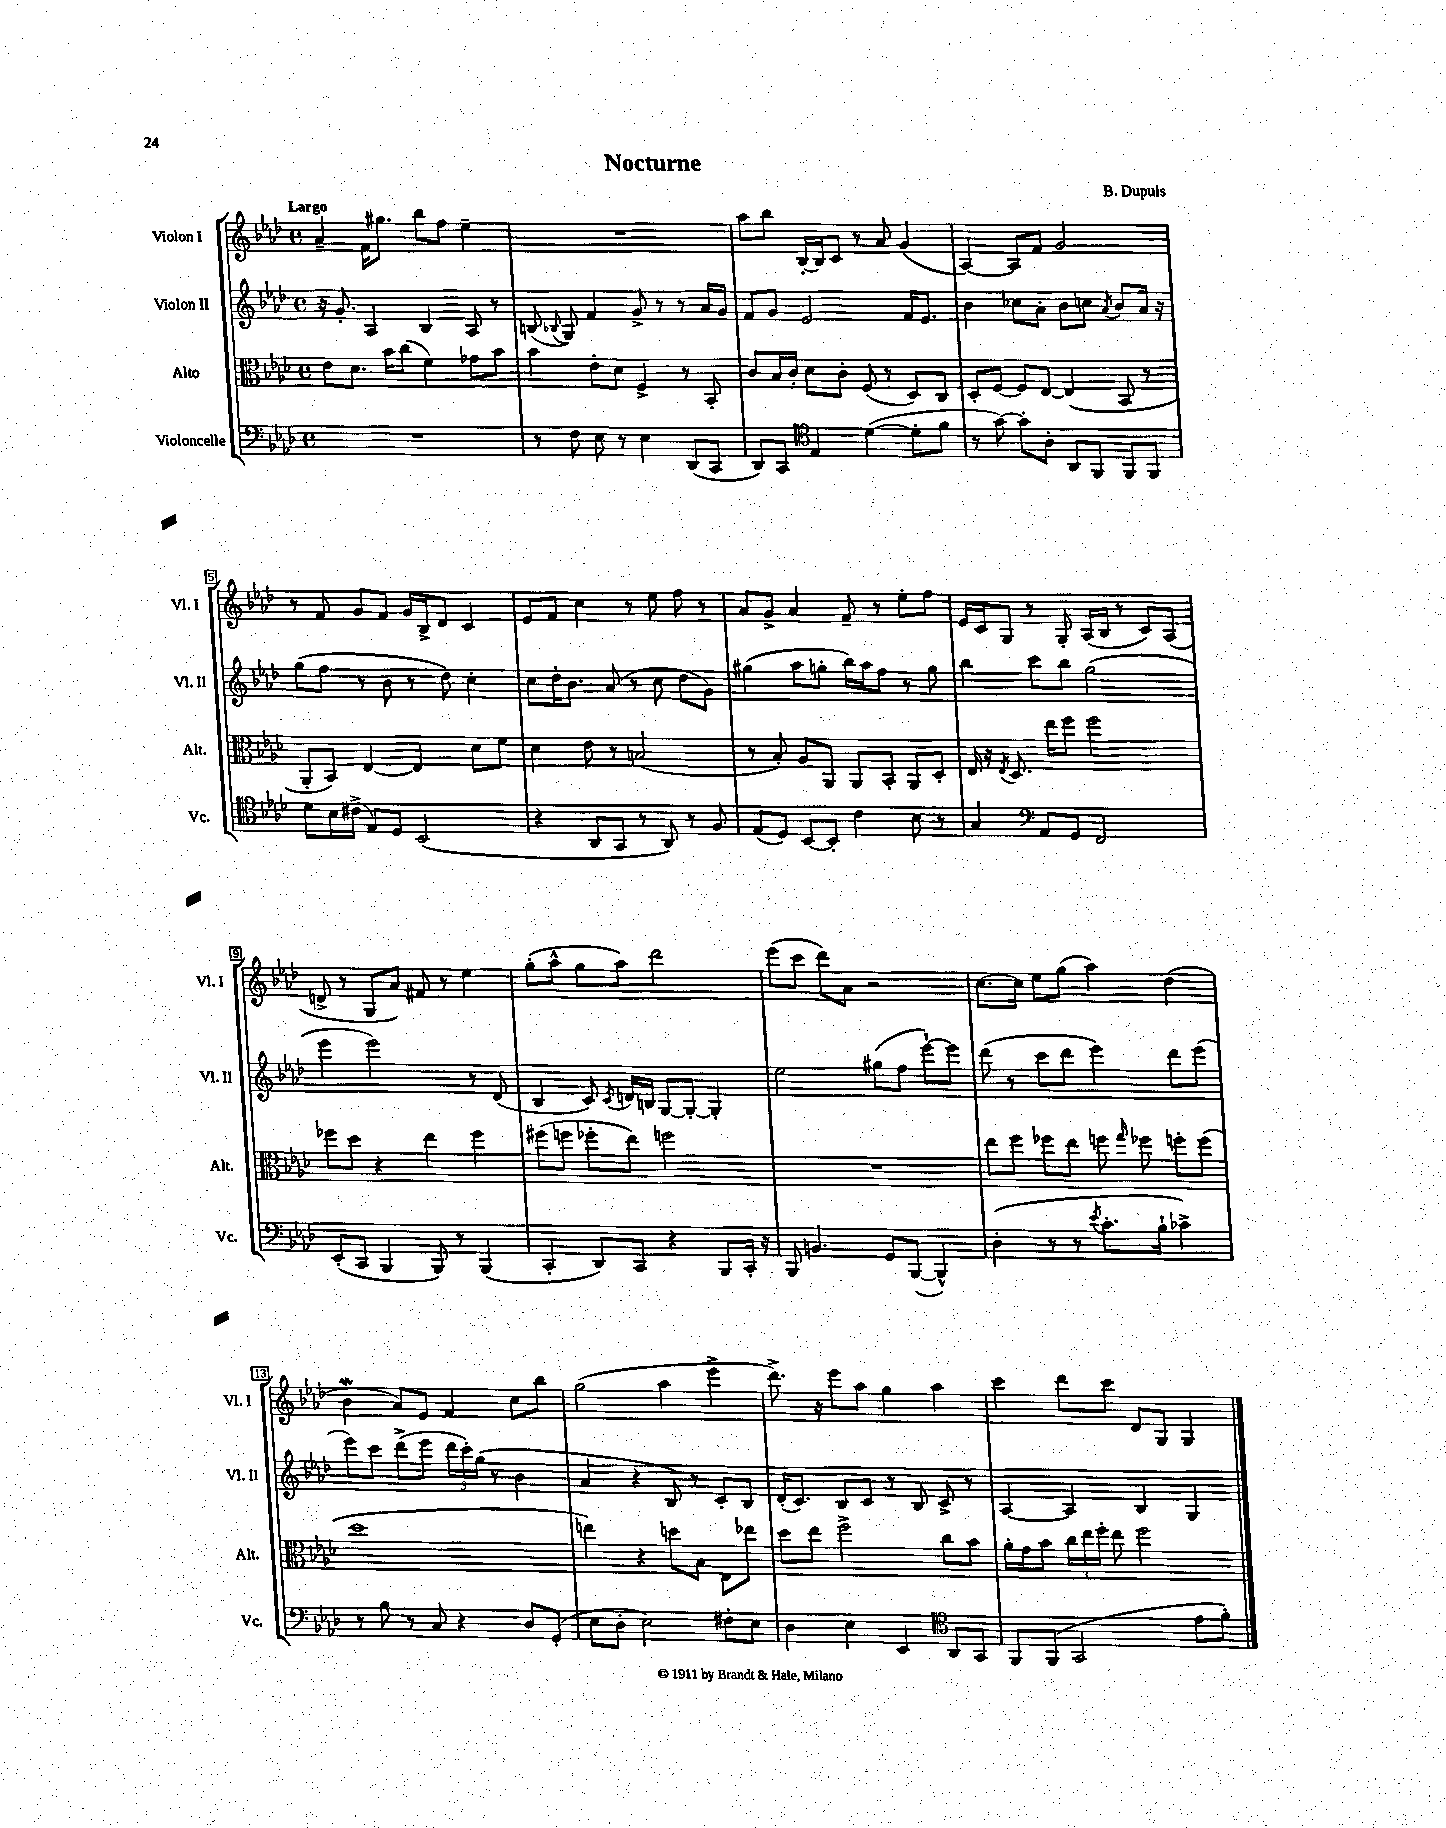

**kern	**kern	**kern	**kern
*part4	*part3	*part2	*part1
*staff4	*staff3	*staff2	*staff1
*I"Violoncelle	*I"Alto	*I"Violon II	*I"Violon I
*I'Vc.	*I'Alt.	*I'Vl. II	*I'Vl. I
*clefF4	*clefC3	*clefG2	*clefG2
*k[b-e-a-d-]	*k[b-e-a-d-]	*k[b-e-a-d-]	*k[b-e-a-d-]
*M4/4	*M4/4	*M4/4	*M4/4
*met(c)	*met(c)	*met(c)	*met(c)
=1	=1	=1	=1
!	!	!	!LO:TX:a:B:t=Largo
1r	8e-\L	16r	4a-~/
.	.	8.g'/	.
.	8.d-\J	.	.
.	.	4A-/	16f\KL
.	16b-\KL	.	8.gg#X\J
.	(8cc\J	.	.
.	4f\)	4B-/	8bb-\L
.	.	.	8ff\J
.	8g-X\L	8A-/	4ee-~\
.	8b-\J	8r	.
=2	=2	=2	=2
8r	4b-\	(8Bn/	1r
.	.	8qqB-X/	.
8F\	.	8G/)	.
8E-\	8e-'\L	4f/	.
8r	8d-\J	.	.
4E-\	4F^/	8g^/	.
.	.	8r	.
(8DD-/L	8r	8r	.
8CC/J	8BB-'/	16a-/LL	.
.	.	16g/JJ	.
=3	=3	=3	=3
8DD-/L)	8c/L	8f/L	8aa-\L
8CC/J	16B-/L	8g/J	8bb-\J
.	16c'/JJ	.	.
*clefC4	*	*	*
4E-/	8d-\L	2e-/	[16B-'/LL
.	.	.	16B-/J]
.	8c'\J	.	8c/J
([4d-\	(8F/	.	8r
.	8r	.	8a-/
8d-'\L]	8D-/L)	16f/KL	(4g/
.	.	8.e-/J	.
8f\J	8C/J	.	.
=4	=4	=4	=4
8r	8D-'/L	4b-\	[4A-/)
[8g\)	[8F/J	.	.
8g'\L]	8F/L]	8cc-X\L	8A-/L]
8A-'\J	[8E-/J	8a-'\J	8f/J
8AA-/L	(4E-/]	8b-\L	2g/
8FF/J	.	8ccn\J	.
.	.	8qa-/	.
8FF/L	8BB-/	8b-/L	.
8FF/J	8r	16a-/Jk	.
.	.	16r	.
!!LO:LB:g=z
=5	=5	=5	=5
8d-\L	8AA-'/L	(8gg\L	8r
16B-\L	8BB-/J)	8ff\J	8f/
(16c#X^\JJ	.	.	.
8E-/L)	[4E-/	8r	8g/L
8D-/J	.	8b-\	8f/J
(2BB-/	4E-/]	8r	16g/LL
.	.	.	16B-^/J
.	.	8dd-\)	8d-/J
.	8d-\L	4cc'\	4c/
.	8f\J	.	.
=6	=6	=6	=6
4r	4d-\	8cc\L	8e-/L
.	.	16dd-'\K	8f/J
.	.	8.b-\J	.
8AA-/L	8e-\	.	4cc\
8GG/J	8r	(8a-/	.
8r	(2Bn/	8r	8r
8AA-/)	.	8cc\	8ee-\
8r	.	8dd-\L	8ff\
8F/	.	8g\J)	8r
=7	=7	=7	=7
(8E-/L	8r	(4gg#X\	8a-/L
8D-/J)	8B-'/)	.	8g^/J
[8BB-/L	8A-/L	8aa-\L	4a-/
8BB-'/J]	8AA-/J	8ggn'\J	.
4c\	8AA-/L	16bb-\LL)	8f~/
.	.	16aa-\J	.
.	8BB-'/J	8ff\J	8r
8B-\	8AA-/L	8r	8ee-'\L
8r	8D-'/J	8gg\	8ff\J
=8	=8	=8	=8
4G/	16E-/	4bb-\	16e-/LL
.	16r	.	16c/J
.	8qE-/	.	.
.	8.D-/	.	8G/J
*clefF4	*	*	*
8AA-/L	.	8ccc\L	8r
.	16ee-\KL	.	.
8GG/J	8ff\J	8bb-\J	8G'/
2FF/	2ff\	(2gg\	(16A-/LL
.	.	.	16B-/JJ
.	.	.	8r
.	.	.	8c/L)
.	.	.	(8A-/J
!!LO:LB:g=z
=9	=9	=9	=9
(8EE-'/L	8ff-X\L	4eee-\	8dn^/
8CC/J	8dd-\J	.	8r
4BBB-/	4r	2eee-\)	8G/L
.	.	.	8a-/J)
8BBB-/)	4ee-\	.	8f#X/
8r	.	.	8r
(4BBB-/	4ff-\	8r	4ee-\
.	.	(8d-/	.
=10	=10	=10	=10
4CC'/	(8ff#X\L	4B-/	(8gg'\L
.	8ffn\J	.	8aa-^^\J
8DD-/L)	8ff-X'\L	8c/)	8gg\L
.	.	8qc/	.
8CC/J	8ee-\J)	16dn/LL	8aa-\J)
.	.	16Bn/JJ	.
4r	2ffn\	[8G/L	2ddd-\
.	.	8G'/J_	.
8BBB-/L	.	4G'/]	.
16CC'/Jk	.	.	.
16r	.	.	.
=11	=11	=11	=11
8BBB-/	1r	2ee-\	(8eee-\L
4.BBn/	.	.	8ccc\J
.	.	.	8ddd-\L)
.	.	.	8a-\J
8GG/L	.	(8gg#X\L	2r
([8BBB-/J	.	8ff\J	.
4BBB-^^/])	.	[8eee-`\L)	.
.	.	8eee-\J]	.
=12	=12	=12	=12
(4D-'\	8ee-\L	(8ddd-\	[8.cc\L
.	8ff\J	8r	.
.	.	.	16cc\Jk]
8r	8ff-X\L	8ccc\L	8ee-\L
8r	8ee-\J	8ddd-\J	(8gg\J
8qe-/	.	.	.
8.c'\L	8ffn\	4eee-\)	4aa-\)
.	16qqgg/	.	.
.	8ff-X\	.	.
16B-`\Jk	.	.	.
4c-X^\)	8ffn'\L	8ddd-\L	(4dd-\
.	(8ff\J	(8eee-\J	.
!!LO:LB:g=z
=13	=13	=13	=13
8r	1dd-	8eee-\L)	4b-W\
8B-\	.	8ccc\J	.
8r	.	(8ddd-^\L	8a-/L)
8C/	.	8eee-\J	8e-/J
4r	.	24ddd-\LL	4f/
.	.	24ccc'\)	.
.	.	(24gg\JJ	.
.	.	8r	.
8D-/L	.	4b-\	8cc\L
(8GG'/J	.	.	8bb-\J
=14	=14	=14	=14
8E-\L	4een\)	4a-/	(2gg\
8D-'\J	.	.	.
2E-\)	4r	4r	.
.	8ddn\L	8B-/)	4aa-\
.	8B-\J	8r	.
8F#X'\L	8E-\L	8c'/L	4eee-^\
8E-\J	8ee-X\J	8B-/J	.
=15	=15	=15	=15
4D-\	8dd-\L	(16d-'/KL	8.ddd-^\)
.	.	8.c/J)	.
.	8ee-\J	.	.
.	.	.	16r
4E-\	2ff^\	8B-/L	8eee-\L
.	.	8c/J	8aa-\J
4EE-/	.	8r	4gg\
.	.	8B-/	.
*clefC4	*	*	*
8AA-/L	8cc\L	8c^/	4aa-\
8GG/J	8b-\J	8r	.
=16	=16	=16	=16
8FF/L	16a-'\LL	[4A-/	4ccc\
.	16g\J	.	.
(8FF/J	8b-\J	.	.
2GG/	24cc\LL	4A-/]	8ddd-\L
.	24ee-\	.	.
.	24ff'\JJ	.	.
.	8ee-\	.	8ccc\J
.	2ff\	4B-/	8d-/L
.	.	.	8G/J
8e-\L	.	4G/	4G/
8f'\J)	.	.	.
==	==	==	==
*-	*-	*-	*-
